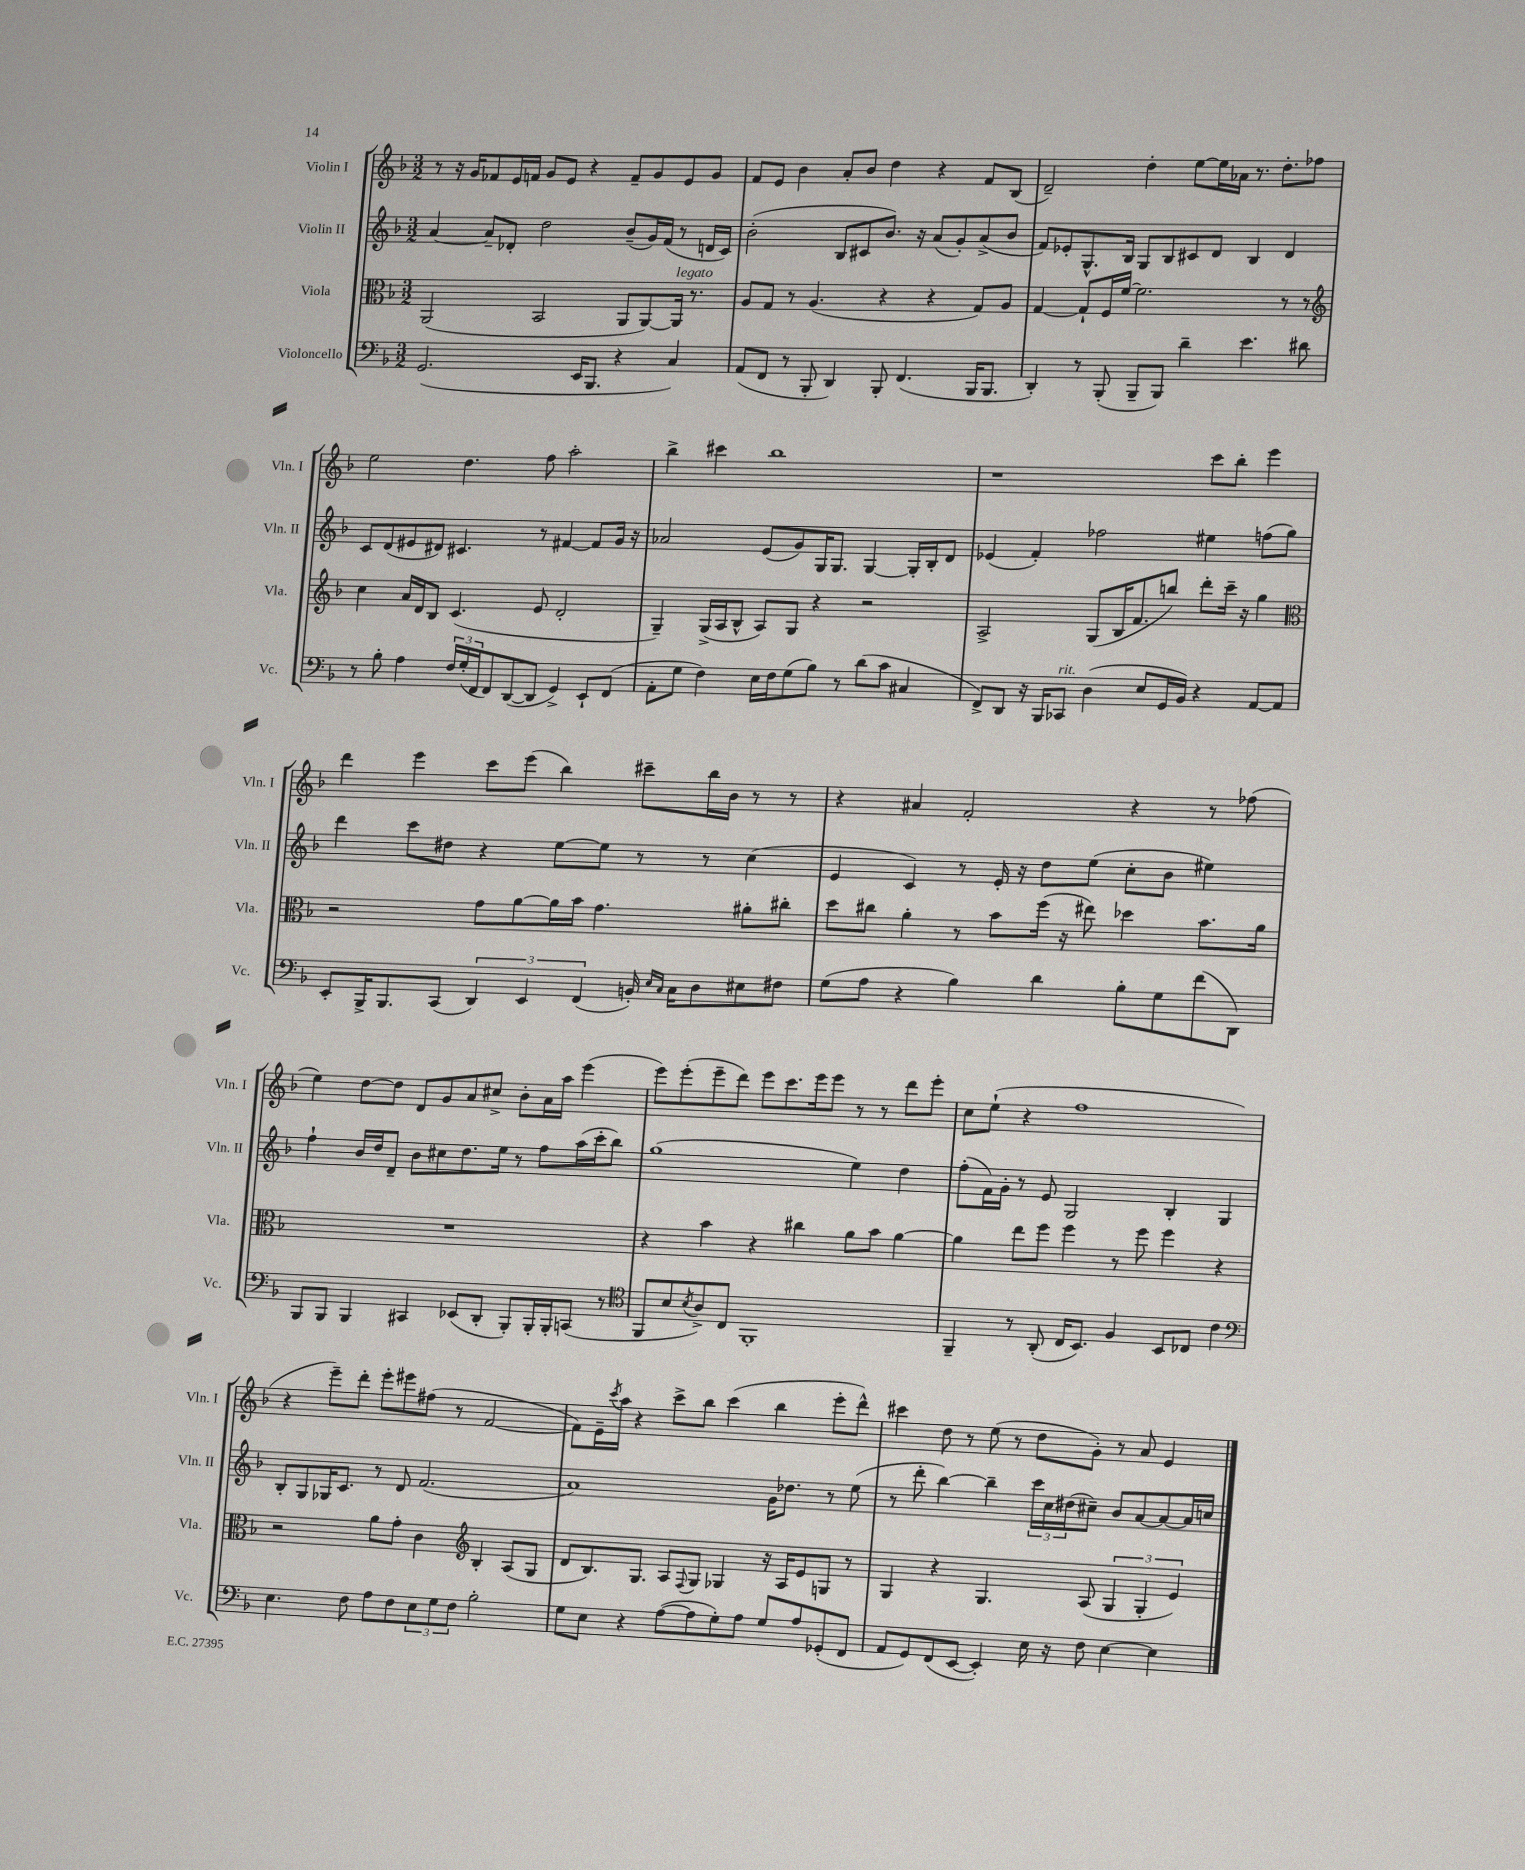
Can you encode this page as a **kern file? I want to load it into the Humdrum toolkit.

**kern	**kern	**kern	**kern
*staff4	*staff3	*staff2	*staff1
*clefF4	*clefC3	*clefG2	*clefG2
*k[b-]	*k[b-]	*k[b-]	*k[b-]
*M3/2	*M3/2	*M3/2	*M3/2
(2.GG/	(2AA/	[4a/	8r
.	.	.	16r
.	.	.	16g/LK
.	.	8a~/]L	8f-/
.	.	8d-'/J	16e/L
.	.	.	16f/JJ
.	2BB-/	2dd\	8g/L
.	.	.	8e/J
16EE/LK	.	.	4r
8.BBB-/J	.	.	.
4r	8AA/L	(8b-~/L	8f~/L
.	[8AA/)	16g/L)	8g/
.	.	(16f/JJ	.
4C/)	16AA/]Jk	8r	8e/
.	8.r	.	.
.	.	16d/LL	8g/J
.	.	16c/JJ)	.
=	=	=	=
(8AA/L	8A/L	(2b-'\	8f/L
8FF/J	8G/J	.	8e/J
8r	8r	.	4b-\
8BBB-'/	(4.A/	.	.
4DD/)	.	8B-/L	8a'/L
.	.	8c#/	8b-/J
8BBB-'/	4r	8.b-/J)	4dd\
(4.FF/	.	.	.
.	.	16r	.
.	4r	(8a/L	4r
.	.	8g'/)	.
16BBB-/LK	8G/L)	(8a^/	8f/L
8.BBB-/J	.	.	.
.	8A/J	8b-/J	(8B-/J
=	=	=	=
4DD'/)	[4G/	8f/L)	2d~/)
.	.	8e-'/	.
8r	8G`/]L	8.G^^/	.
(8BBB-'/	16F/L	.	.
.	[16f/JJ	16B-/Jk	.
8BBB-~/L	2.f\]	8G/L	4dd'\
8BBB-/J)	.	8B-/	.
4d~\	.	8c#/	[8ee\L
.	.	8d/J	16ee\]L
.	.	.	16a-\JJ
4.e\	.	4B-/	8.r
.	.	.	8.dd'\L
.	8r	4d/	.
8d#\	8r	.	8ff-\J
=	=	=	=
*	*clefG2	*	*
8r	4cc\	8c/L	2ee\
8B-'\	.	(8d/	.
4A\	16a/LL	8e#/	.
.	16d/J	.	.
.	8B-/J	8d#/J)	.
24F/LL	(4.c/	4.c#/	4.dd\
(24G'/	.	.	.
24FF/J	.	.	.
8FF/)	.	.	.
([8DD/	.	.	.
8DD/]J	8e/	8r	8ff\
4GG^/)	2d'/	[4f#/	2aa'\
8EE`/L	.	8f#/]L	.
(8FF/J	.	16g/Jk	.
.	.	16r	.
=	=	=	=
8AA'\L	4G~/)	2a-/	4bb-^\
8G\J	.	.	.
4F\)	(16G^/LL	.	4ccc#\
.	16A/J	.	.
.	8B-^^/J	.	.
16E\LL	8A/L)	(8e/L	1bb-
16F\J	.	.	.
(8G\	8G/J	8g/)	.
8B-\J)	4r	16G/K	.
.	.	8.G/J	.
8r	.	.	.
(8d\L	2r	[4G/	.
8c\J	.	.	.
4C#/	.	16G'/]LL	.
.	.	16B-'/J	.
.	.	8d/J	.
=	=	=	=
8FF^/L)	2A^/	(4e-/	1r
8DD/J	.	.	.
16r	.	4f'/)	.
16BBB-/LK	.	.	.
8CC-/J	.	.	.
(4D\	(8G/L	2ff-\	.
.	16B-/K	.	.
.	8.f/	.	.
8E/L	.	.	.
16GG/L	8bb/J)	.	.
16BB-/JJ)	.	.	.
4r	8ddd'\L	4ee#\	8ccc\L
.	16ccc~\Jk	.	8bb-'\J
.	16r	.	.
[8AA/L	4gg\	(8ff\L	4eee\
8AA/]J	.	8gg\J)	.
=	=	=	=
*	*clefC3	*	*
8EE'/L	2r	4ddd\	4ddd\
16BBB-^/K	.	.	.
8.BBB-/	.	.	.
.	.	8ccc\L	4eee\
(8CC/J	.	8dd#\J	.
6DD/)	8g\L	4r	8ccc\L
.	[8a\	.	(8eee\J
6EE/	.	.	.
.	16a\]L	[8ee\L	4bb-\)
.	16b-\JJ	.	.
(6FF/	.	.	.
.	4.g\	8ee\]J	.
16BB'/)	.	8r	8ccc#~\L
16qqE/LL	.	.	.
16qqC/JJ	.	.	.
16C\LK	.	.	.
8D\	.	8r	16bb-\L
.	.	.	16b-\JJ
8E#\	8a#'\L	(4cc\	8r
8F#\J	8cc#'\J	.	8r
=	=	=	=
(8G\L	8dd\L	4e/	4r
8A\J	8cc#\J	.	.
4r	4a'\	4c/)	4a#/
4B-\)	8r	8r	2f'/
.	8b-\L	16e'/	.
.	.	16r	.
4d\	(16ff\Jk	8dd\L	.
.	16r	.	.
.	8ee#\)	(8ee\J	.
8B-'\L	4dd-\	8cc'\L	4r
8G\	.	8b-\J	.
(8f\	8.b-\L	4ee#\)	8r
8DD\J)	.	.	(8ff-\
.	16a\Jk	.	.
=	=	=	=
8BBB-/L	1.r	4ff`\	4ee\)
8BBB-/J	.	.	.
4BBB-/	.	16b-/LL	[8dd\L
.	.	16dd/J	.
.	.	8d~/J	8dd\]J
4CC#/	.	8b-\L	8d/L
.	.	8cc#\	8g/
(8EE-/L	.	8.dd\	8a/
8DD'/J	.	.	8cc#^/J
.	.	16ee\Jk	.
8BBB-'/L)	.	8r	8b-'\L
16BBB-'/L	.	8ff\L	16a\L
16BBB-'/J	.	.	16aa\JJ
(8CC/J	.	(16aa\L	(4eee\
.	.	16ccc'\J	.
8r	.	8bb-\J)	.
=	=	=	=
*clefC4	*	*	*
8FF/L	4r	(1gg	8eee\L)
8B-/	.	.	(8eee'\
8qB-/	.	.	.
8A^/)	4b-\	.	8eee~\
8C/J	.	.	8ddd\J)
1FF'	4r	.	8eee\L
.	.	.	8.ccc\
.	4cc#\	.	.
.	.	.	16eee\k
.	.	.	8eee\J
.	8a\L	4ee\)	8r
.	8b-\J	.	8r
.	[4a\	4dd\	8ddd\L
.	.	.	8eee'\J
=	=	=	=
4FF~/	4a\]	(8ff'\L	8cc\L
.	.	16f\L)	(8ee`\J
.	.	16g'\JJ	.
8r	8ee\L	8r	4r
(8AA'/	8ff\J	8e/	.
16C/LK	4ff\	2G/	1ff
8.BB-/J)	.	.	.
4F/	8r	.	.
.	8ff\	.	.
8BB-/L	4ff\	4B-'/	.
8C-/J	.	.	.
4c\	4r	4G/	.
=	=	=	=
*clefF4	*	*	*
4.E\	2r	8B-'/L	4r
.	.	8G/	.
.	.	16G-/K	8eee~\L)
.	.	8.c/J	.
8F\	.	.	8ddd'\J
8A\L	8a\L	8r	8eee'\L
8F\	8g'\J	8d/	8eee#\
12E\	4c\	(2.f/	(8ff#\J
12G\	.	.	.
.	.	.	8r
12F\J	.	.	.
*	*clefG2	*	*
2B-'\	4B-'/	.	[2f/
.	(8A/L	.	.
.	8G/J	.	.
=	=	=	=
8G\L	8d/L	1a)	8f\]L)
8E\J	8.B-/)	.	16e~\L
.	.	.	8qccc/
.	.	.	16aa\JJ
4r	.	.	4r
.	8.G/J	.	.
([8A\L	8A/L	.	8ccc^\L
.	8qqF/	.	.
8A\]	8G/J	.	8bb-\J
8G'\)	4G-/	.	(4ccc\
8A\J	.	.	.
8G/L	16r	16g\LK	4bb-\
.	16A/LK	8.dd-\J	.
8A/	8e/	.	.
(8GG-'/	8G/J	8r	8eee'\L
8FF/J	8r	(8ee\	8ddd^^\J)
=	=	=	=
8AA/L	4G/	8r	4ccc#\
8GG/)	.	8ddd'\	.
(8FF/	4r	[4bb-\)	8dd\
[8EE/J	.	.	8r
4EE'/])	4.G/	4bb-~\]	(8ee\
.	.	.	8r
16E\	.	24ccc\LL	8dd\L
.	.	24cc\	.
16r	.	.	.
.	.	(24dd#\J	.
8F\	(8A/	8cc#~\J)	8g'\J)
[4E\	6G/	8b-/L	8r
.	.	[8a/	8a/
.	6G'/	.	.
4E\]	.	8a/_	4e/
.	6e/)	.	.
.	.	16a/]L	.
.	.	16cc/JJ	.
==	==	==	==
*-	*-	*-	*-
